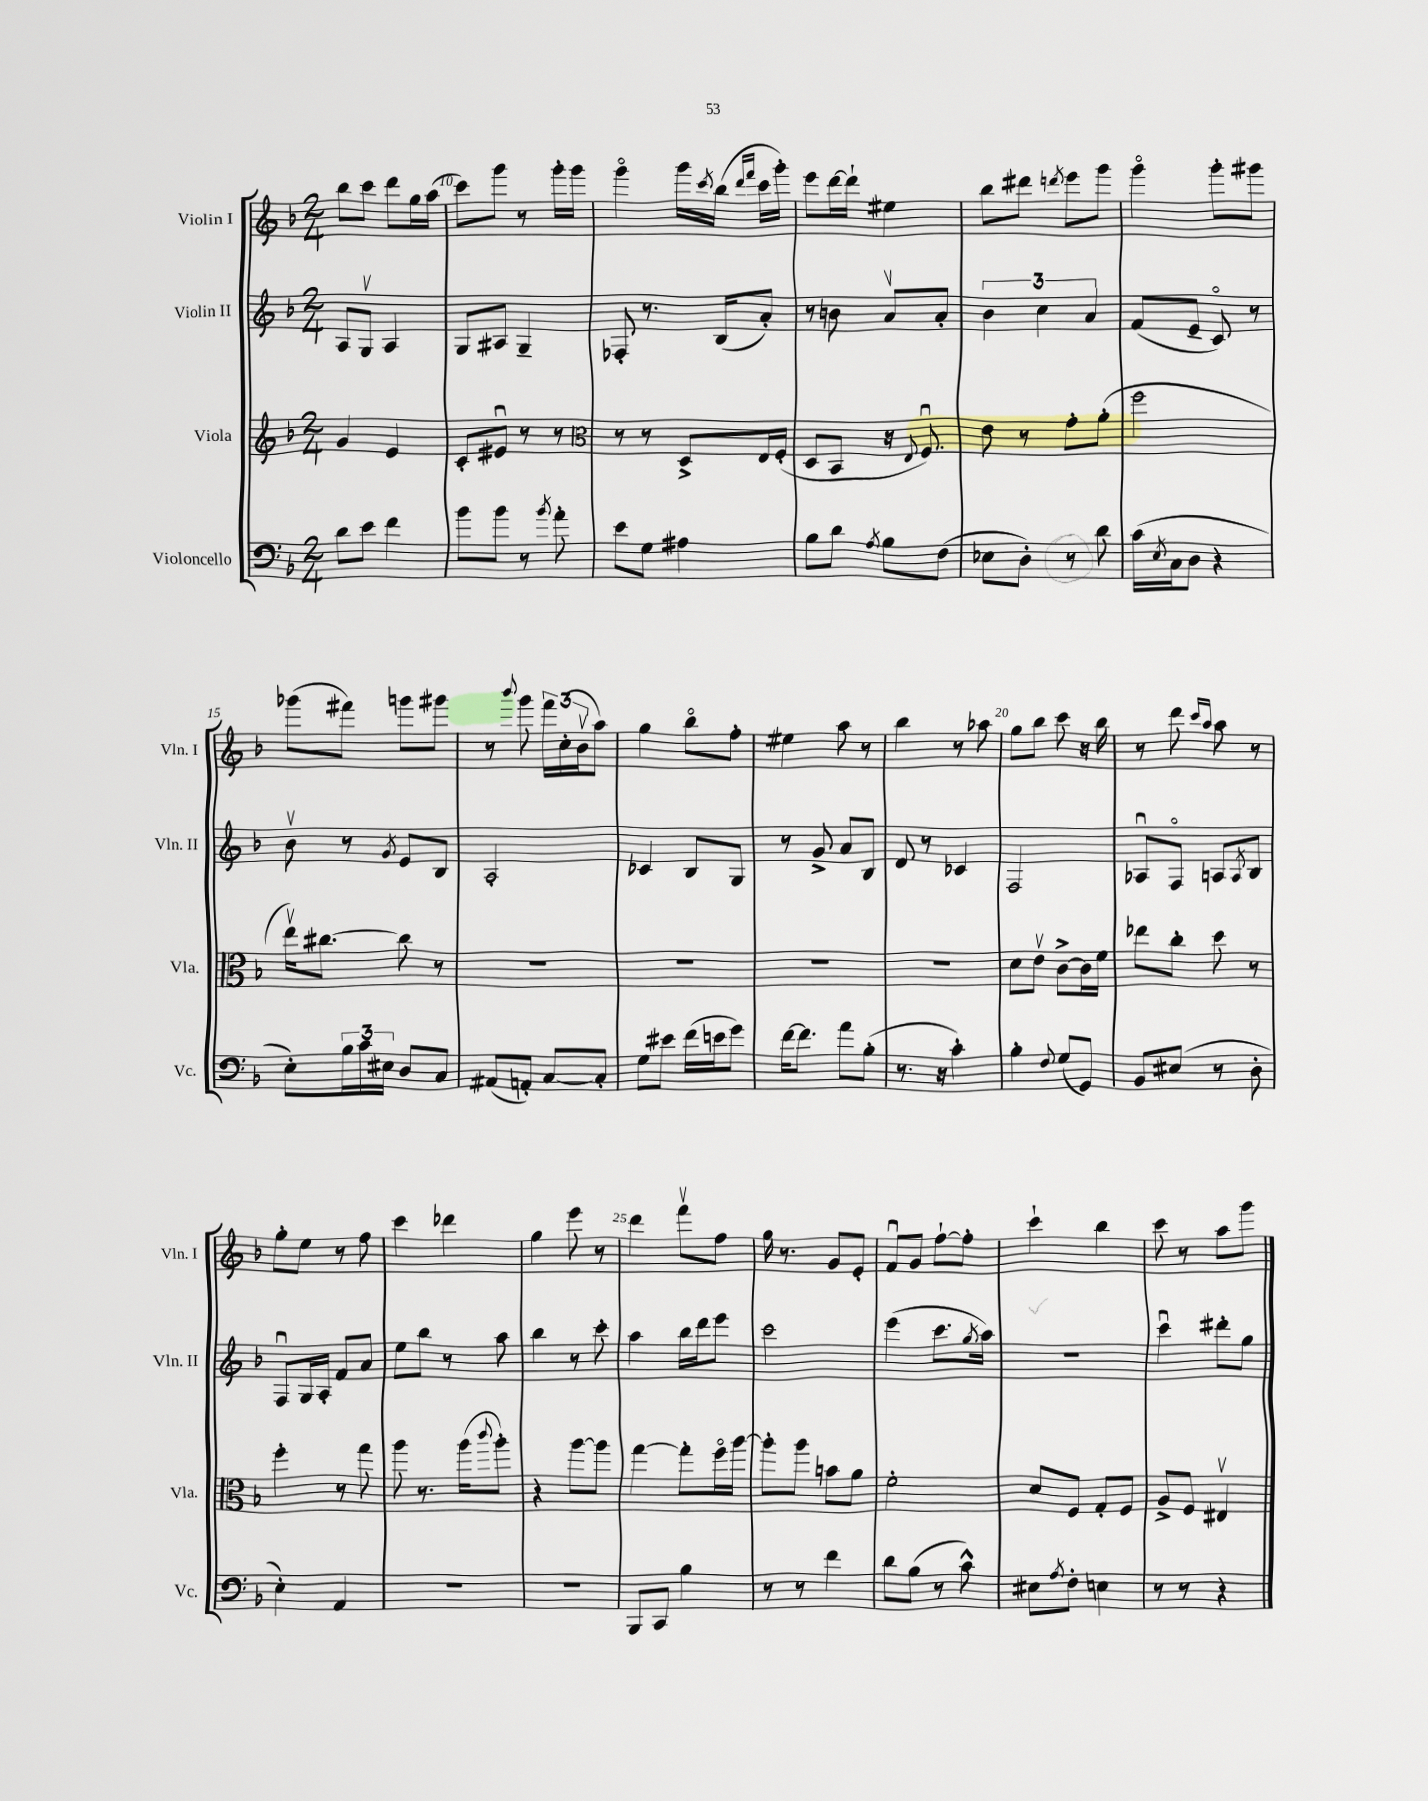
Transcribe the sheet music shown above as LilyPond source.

<<
\new StaffGroup <<
\new Staff = "s0" \with { instrumentName = "Violin I" shortInstrumentName = "Vln. I" } {
    \clef treble \key f \major \numericTimeSignature \time 2/4
    bes''8 c'''8 d'''8 g''16 a''16( |
    c'''8) g'''8 r8 g'''16-. g'''16 |
    g'''4\flageolet g'''16 \acciaccatura { c'''8 } bes''16( \grace { d'''16 f'''16 } c'''16 g'''16-.) |
    e'''8 d'''16~ d'''16-! eis''4 |
    bes''8 dis'''8 \acciaccatura { d'''8 } e'''8 g'''8 |
    g'''4\flageolet g'''8-. gis'''8 |
    ges'''8( fis'''8) g'''8 gis'''8 |
    r8 \appoggiatura { bes'''8 } g'''8 \tuplet 3/2 { f'''16 c''16-.( bes'16\upbow } a''8) |
    g''4 bes''8\flageolet f''8-. |
    eis''4 a''8 r8 |
    bes''4 r8 aes''8 |
    g''8 bes''8 c'''8 r16 bes''16 |
    r8 d'''8 \grace { c'''16 a''16 } a''8 r8 |
    g''8-. e''8 r8 f''8 |
    c'''4 des'''4 |
    g''4 e'''8 r8 |
    d'''4 f'''8\upbow f''8 |
    g''16 r8. g'8 e'8-. |
    f'8\downbow g'8 f''8~-! f''8-. |
    c'''4-! bes''4 |
    c'''8 r8 a''8 g'''8 \bar "|." |
}
\new Staff = "s1" \with { instrumentName = "Violin II" shortInstrumentName = "Vln. II" } {
    \clef treble \key f \major \numericTimeSignature \time 2/4
    a8 g8\upbow a4 |
    g8 ais8 g4-- |
    fes8-. r8. bes16( a'8-.) |
    r8 b'8 a'8\upbow a'8-. |
    \tuplet 3/2 { bes'4 c''4 a'4 } |
    f'8( e'8-- c'8\flageolet) r8 |
    bes'8\upbow r8 \acciaccatura { g'8 } e'8 bes8 |
    a2-. |
    ces'4 bes8 g8 |
    r8 g'8-> a'8 bes8 |
    d'8 r8 ces'4 |
    f2 |
    aes8\downbow f8\flageolet a8 \acciaccatura { a8 } bes8 |
    f8\downbow g16 a16-. f'8 a'8 |
    e''8 bes''8 r8 a''8 |
    bes''4 r8 c'''8-. |
    a''4 bes''16 d'''16 e'''8 |
    c'''2 |
    e'''4( c'''8. \acciaccatura { g''8 } a''16) |
    r2 |
    c'''4\downbow dis'''8-. g''8 \bar "|." |
}
\new Staff = "s2" \with { instrumentName = "Viola" shortInstrumentName = "Vla." } {
    \clef treble \key f \major \numericTimeSignature \time 2/4
    g'4 e'4 |
    c'8-. eis'8\downbow r8 r8 |
    \clef alto r8 r8 d8-> e16 f16-.( |
    d8 bes,8 r16 \appoggiatura { e8 } f8.\downbow) |
    e'8 r8 g'8-. a'8-.( |
    f''2 |
    e''16\upbow) cis''8.~ cis''8 r8 |
    R2 |
    R2 |
    R2 |
    R2 |
    d'8 e'8\upbow c'8~-> c'16 f'16 |
    ees''8 c''8-. d''8 r8 |
    f''4-. r8 g''8 |
    a''8 r8. a''16( \appoggiatura { c'''8 } a''8-.) |
    r4 a''8~ a''8 |
    g''4~ g''8-. f''16\flageolet a''16~ |
    a''8-. a''8 b'8 a'8 |
    f'2-. |
    d'8 f8 g8-. f8 |
    a8-> f8 eis4\upbow \bar "|." |
}
\new Staff = "s3" \with { instrumentName = "Violoncello" shortInstrumentName = "Vc." } {
    \clef bass \key f \major \numericTimeSignature \time 2/4
    d'8 e'8 f'4 |
    bes'8 bes'8 r8 \acciaccatura { bes'8 } a'8-. |
    e'8 g8 ais4 |
    bes8 d'8 \acciaccatura { a8 } bes8 f8( |
    ees8 d8-.) r8 d'8 |
    c'16( \acciaccatura { e8 } c16 d8 r4 |
    e8-.) \tuplet 3/2 { bes16 c'16 eis16 } d8 c8 |
    ais,8( a,8-.) c8~ c8-. |
    g8 eis'8 f'16( e'16 g'8) |
    f'16~ f'8. a'8 bes8-.( |
    r8. r16 c'4-.) |
    bes4-. \appoggiatura { f8 } g8( g,8) |
    bes,8 eis8( r8 d8-. |
    e4-.) a,4 |
    R2 |
    R2 |
    bes,,8 c,8 bes4 |
    r8 r8 f'4 |
    d'8 bes8( r8 c'8-^) |
    eis8 \acciaccatura { a8 } f8-. e4 |
    r8 r8 r4 \bar "|." |
}
>>
>>
\layout { \context { \Score currentBarNumber = #9 \override BarNumber.break-visibility = ##(#f #t #t) barNumberVisibility = #(every-nth-bar-number-visible 5) } }
